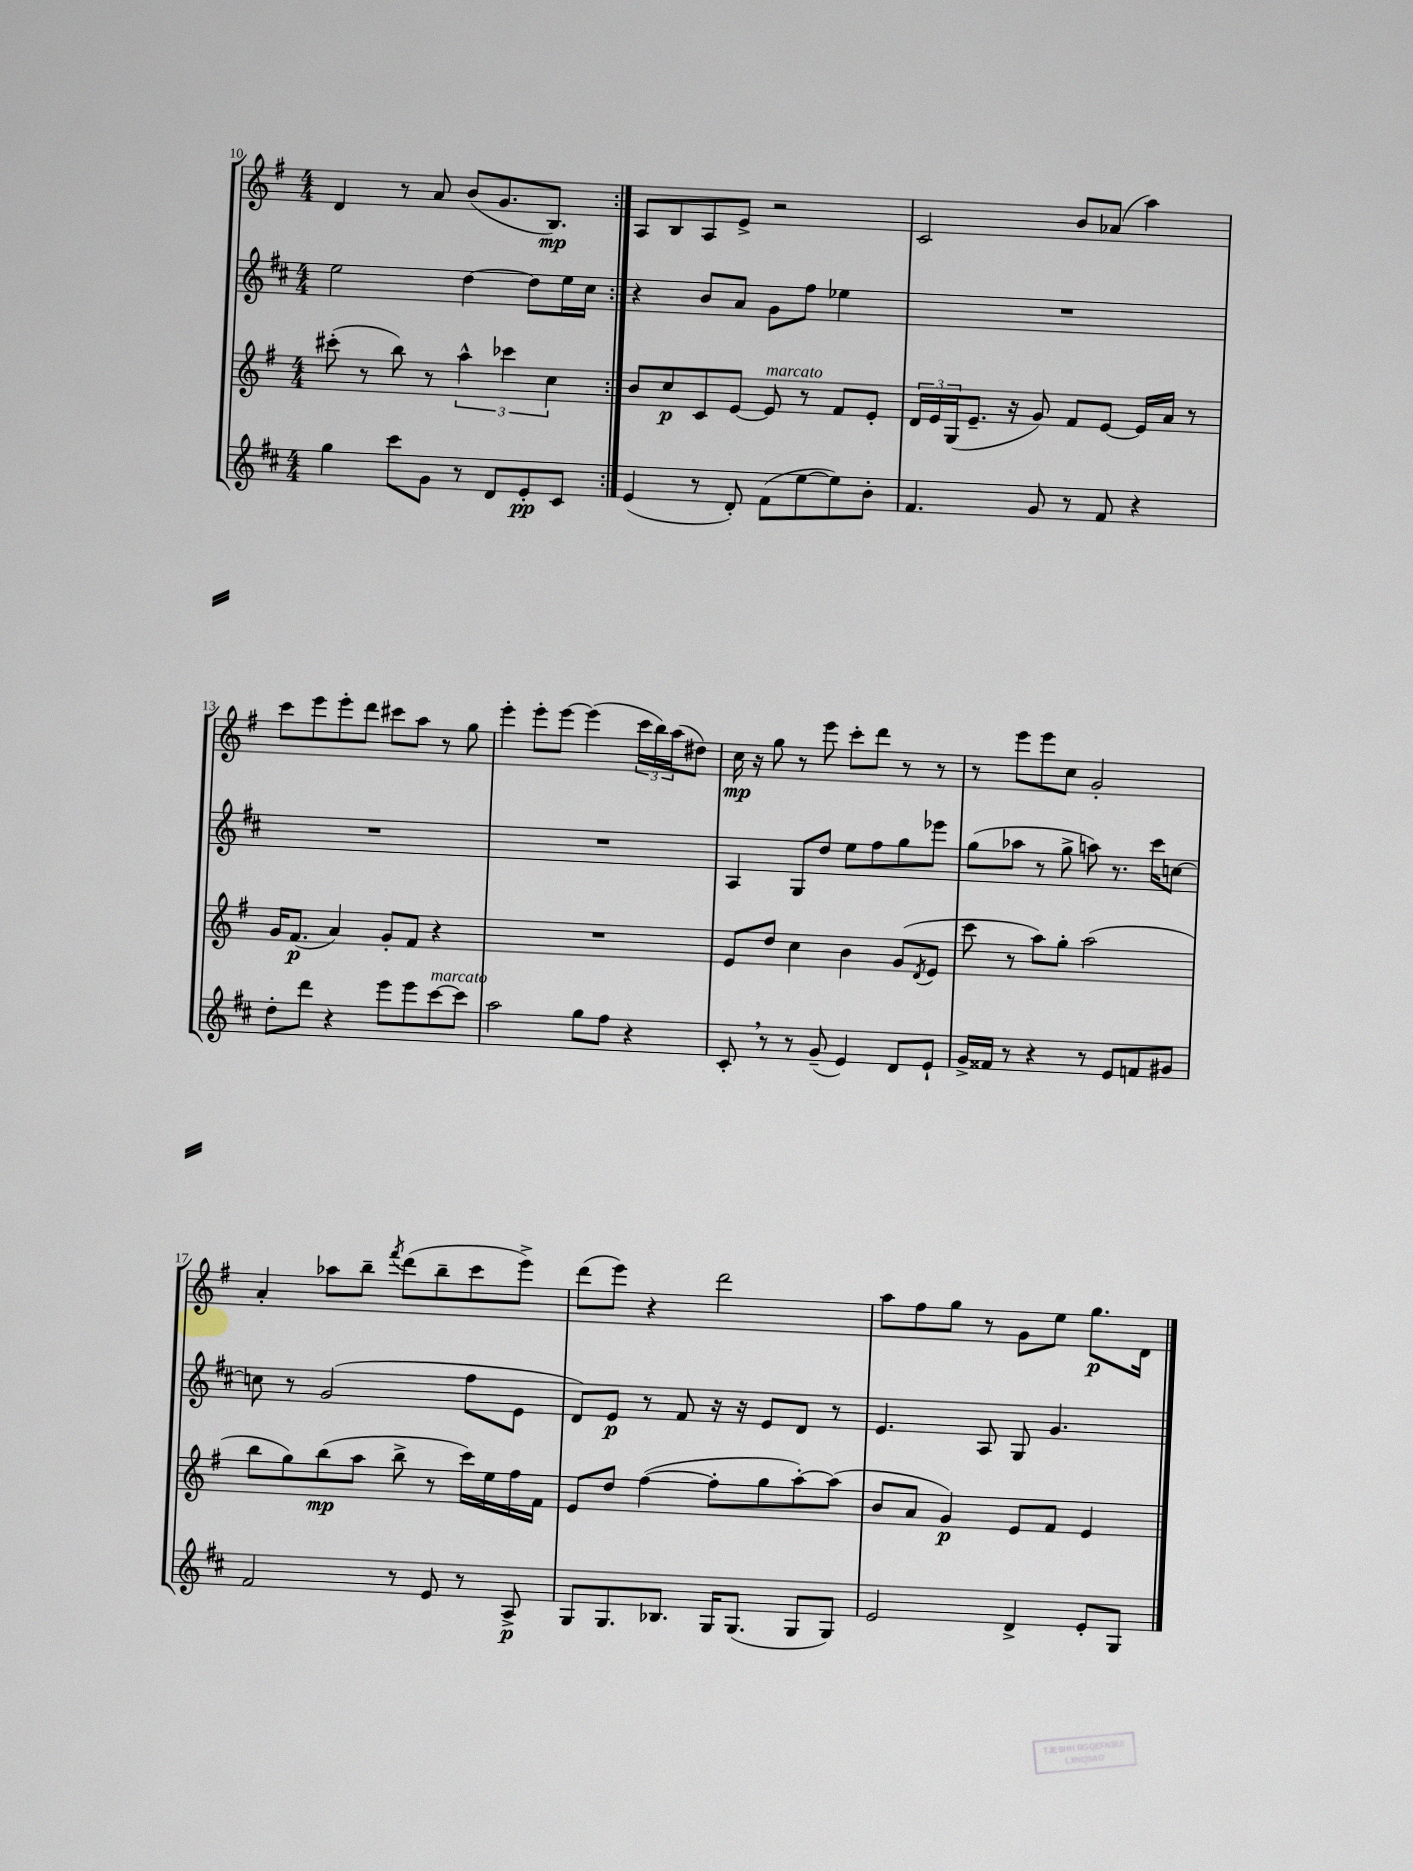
<<
\new StaffGroup <<
\new Staff = "s0" {
    \clef treble \key g \major \numericTimeSignature \time 4/4
    \repeat volta 2 { d'4 r8 a'8 b'8( g'8. b8.\mp) | }
    a8 b8 a8 e'8-> r2 |
    c'2 b'8 aes'8( a''4) |
    c'''8 e'''8 e'''8-. d'''8 cis'''8 a''8 r8 g''8 |
    e'''4-. e'''8-. e'''8~ e'''4( \tuplet 3/2 { c'''16 b''16) a''16( } dis''8) |
    c''16\mp r16 g''8 r8 e'''8 c'''8-. d'''8 r8 r8 |
    r8 e'''8 e'''8 c''8 g'2-. |
    a'4-. aes''8 b''8-- \acciaccatura { fis'''8 } d'''8( b''8-- c'''8 e'''8->) |
    d'''8( e'''8) r4 d'''2 |
    a''8 fis''8 g''8 r8 g'8 e''8 g''8.\p d'16 \bar "|." |
}
\new Staff = "s1" {
    \clef treble \key d \major \numericTimeSignature \time 4/4
    \repeat volta 2 { e''2 d''4~ d''8 e''16 cis''16 | }
    r4 b'8 a'8 g'8 fis''8 ees''4 |
    R1 |
    R1 |
    R1 |
    a4 g8 d''8 e''8 fis''8 g''8 ees'''8 |
    g''8( aes''8 r8 g''8-> a''8) r8. cis'''16 c''8~ |
    c''8 r8 g'2( fis''8 e'8 |
    d'8) e'8\p r8 fis'8 r16 r16 e'8 d'8 r8 |
    e'4. a8 g8 g'4. \bar "|." |
}
\new Staff = "s2" {
    \clef treble \key g \major \numericTimeSignature \time 4/4
    \repeat volta 2 { cis'''8-.( r8 b''8) r8 \tuplet 3/2 { a''4-^ ces'''4 c''4 } | }
    b'8 c''8\p c'8 e'8~ e'8^\markup { \italic "marcato" } r8 fis'8 e'8-. |
    \tuplet 3/2 { d'16 e'16 g16( } e'8.-- r16 g'8) fis'8 e'8~ e'16 a'16 r8 |
    g'16 fis'8.\p( a'4) g'8-. fis'8 r4 |
    R1 |
    e'8 d''8 c''4 b'4 g'8( \acciaccatura { d'8 } e'8 |
    c'''8 r8 a''8) g''8-. a''2( |
    b''8 g''8) b''8\mp( a''8 b''8-> r8 c'''16) e''16 fis''16 fis'16 |
    e'8 d''8 fis''4~( fis''8-. g''8 a''8~-.) a''8( |
    b'8 a'8 g'4\p) e'8 fis'8 e'4 \bar "|." |
}
\new Staff = "s3" {
    \clef treble \key d \major \numericTimeSignature \time 4/4
    \repeat volta 2 { g''4 cis'''8 g'8 r8 d'8 e'8-.\pp cis'8 | }
    e'4( r8 d'8-.) fis'8( e''8~ e''8) b'8-. |
    fis'4. g'8 r8 fis'8 r4 |
    d''8-. d'''8 r4 e'''8 e'''8 cis'''8~^\markup { \italic "marcato" } cis'''8 |
    a''2 g''8 fis''8 r4 |
    cis'8-. \breathe r8 r8 g'8--( e'4) d'8 e'8-! |
    g'16-> fisis'16 r8 r4 r8 e'8 f'8 gis'8 |
    fis'2 r8 e'8 r8 a8->\p |
    g8 g8. bes8. g16 g8.( g8 g8) |
    e'2 d'4-> e'8-. g8 \bar "|." |
}
>>
>>
\layout { \context { \Score currentBarNumber = #10 } }
